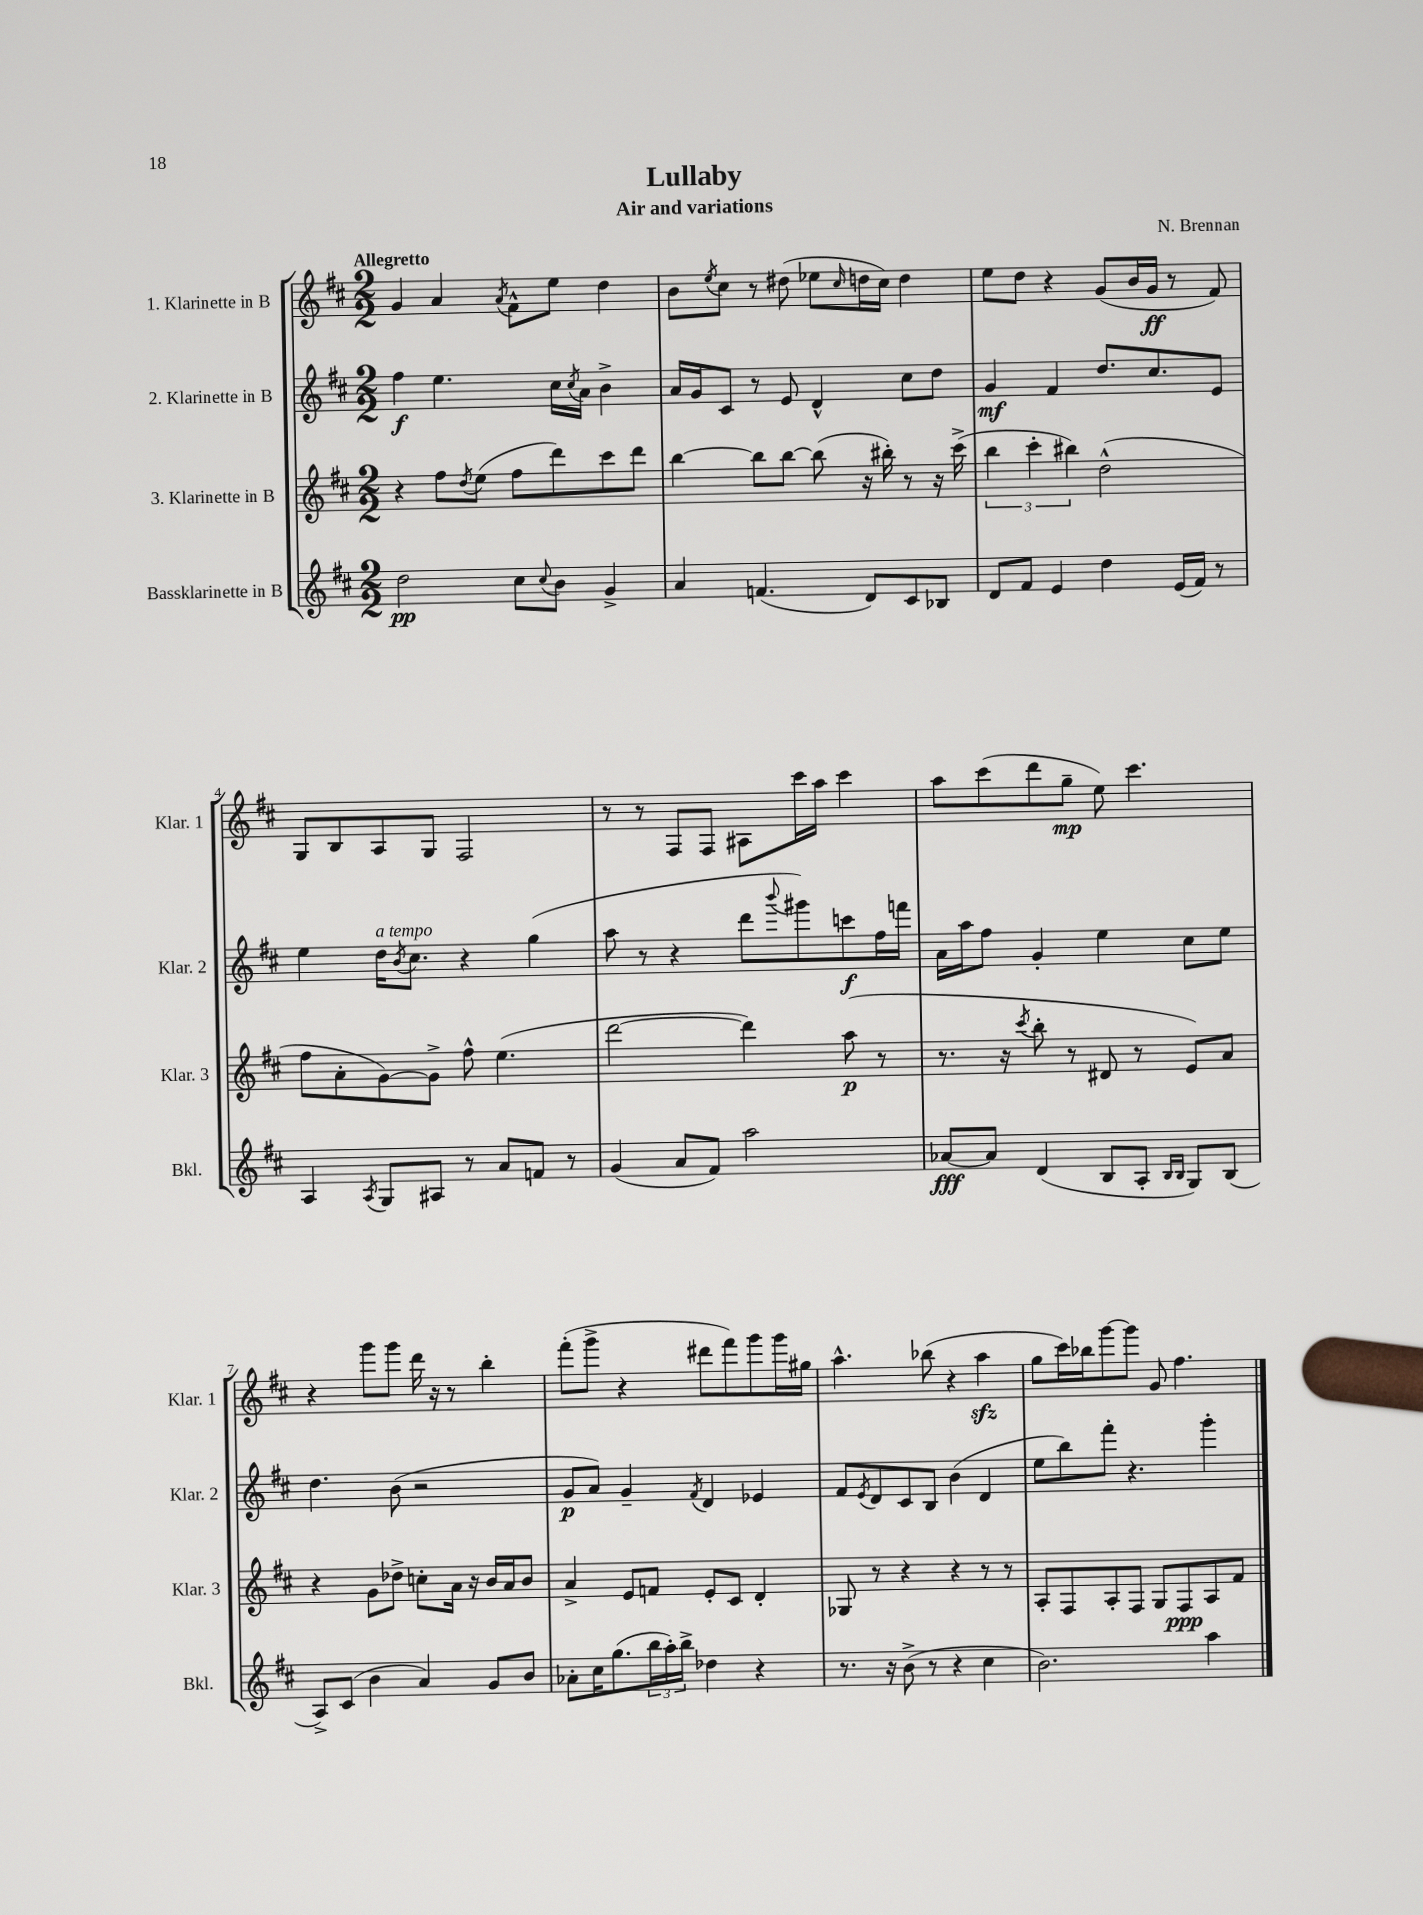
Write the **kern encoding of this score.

**kern	**kern	**kern	**kern
*staff4	*staff3	*staff2	*staff1
*clefG2	*clefG2	*clefG2	*clefG2
*k[f#c#]	*k[f#c#]	*k[f#c#]	*k[f#c#]
*M2/2	*M2/2	*M2/2	*M2/2
2dd\	4r	4ff#\	4g/
.	8ff#\L	4.ee\	4a/
.	8qdd/	.	.
.	(8ee\J	.	.
.	.	.	8qa/
8cc#\L	8ff#\L	.	8f#^^\L
8qqcc#/	.	.	.
8b\J	8ddd\)	16cc#\LL	8ee\J
.	.	8qcc#/	.
.	.	16a\JJ	.
4g^/	8ccc#\	4b^\	4dd\
.	8ddd\J	.	.
=	=	=	=
4a/	[4bb\	16a/LL	8b\L
.	.	16g/J	.
.	.	.	8qee/
.	.	8c#/J	8cc#\J
(4.f/	8bb\]L	8r	8r
.	[8bb\J	8e/	(8dd#\
.	(8bb\]	4d^^/	8ee-\L
.	.	.	16qqcc#/
8d/L)	16r	.	16dd\L
.	16bb#'\)	.	16cc#\JJ)
8c#/	8r	8cc#\L	4dd\
8B-/J	16r	8dd\J	.
.	(16ccc#^\	.	.
=	=	=	=
8d/L	6bb\	4g/	8ee\L
8f#/J	.	.	8dd\J
.	6ccc#'\	.	.
4e/	.	4f#/	4r
.	6bb#\)	.	.
4dd\	(2dd^^\	8.dd/L	(8g/L
.	.	.	16b/L
.	.	8.cc#/	16g/JJ
(16e/LL	.	.	8r
16f#/JJ)	.	.	.
8r	.	8e/J	8f#/)
=	=	=	=
4A/	8ff#\L	4ee\	8G/L
.	8a'\	.	8B/
8qA/	.	.	.
8G/L	[8g\)	16dd\LK	8A/
.	.	8qb/	.
.	.	8.cc#\J	.
8A#/J	8g^\]J	.	8G/J
8r	8ff#^^\	4r	2F#/
8a/L	(4.ee\	.	.
8f/J	.	(4gg\	.
8r	.	.	.
=	=	=	=
(4g/	[2ddd\	8aa\	8r
.	.	8r	8r
8a/L	.	4r	8F#/L
8f#/J)	.	.	8F#/J
2aa\	4ddd\])	8ddd\L	8A#\L
.	.	8qqbbb/	.
.	.	8ggg#\)	16ccc#\L
.	.	.	16aa\JJ
.	(8aa\	8ccc\	4ccc#\
.	8r	16ff#\L	.
.	.	16fff\JJ	.
=	=	=	=
[8a-/L	8.r	16a\LL	8aa\L
.	.	16aa\J	.
8a-/]J	.	8ff#\J	(8ccc#\
.	16r	.	.
.	8qccc#/	.	.
(4d/	8bb'\	4g'/	8ddd\
.	8r	.	8gg~\J
8B/L	8d#/	4ee\	8ee\)
8A'/J	8r	.	4.ccc#\
16qqB/LL	.	.	.
16qqB/JJ	.	.	.
8G/L)	8e/L)	8cc#\L	.
(8B/J	8a/J	8ee\J	.
=	=	=	=
8A^/L)	4r	4.dd\	4r
(8c#/J	.	.	.
4b\	8g\L	.	8ggg\L
.	8dd-^\J	(8b\	8ggg\J
4a/)	8cc'\L	2r	16ddd\
.	.	.	16r
.	16a\Jk	.	8r
.	16r	.	.
8g/L	16b/LL	.	4bb'\
.	16a/J	.	.
8b/J	8b/J	.	.
=	=	=	=
8a-'\L	4a^/	8g/L	(8fff#'\L
16cc#\K	.	8a/J)	8ggg^\J
(8.gg\	.	.	.
.	8e/L	4g~/	4r
24bb\L	8f/J	.	.
24aa'\)	.	.	.
24bb^\JJ	.	.	.
.	.	8qf#/	.
4dd-\	8e'/L	4d/	8ddd#\L
.	8c#/J	.	8fff#\)
4r	4d'/	4e-/	8ggg\
.	.	.	16ggg\L
.	.	.	16gg#\JJ
=	=	=	=
8.r	8G-/	8f#/L	4.aa^^\
.	.	8qe/	.
.	8r	8d/	.
16r	.	.	.
(8b^\	4r	8c#/	.
8r	.	8B/J	(8bb-\
4r	4r	(4b\	4r
4cc#\	8r	4d/	4aa\
.	8r	.	.
=	=	=	=
2.b\)	8A'/L	8ee\L	8gg\L
.	8F#/	8bb\)	16ccc#\L)
.	.	.	16bb-\J
.	8A'/	8fff#'\J	[8ggg\
.	8F#/J	4.r	8ggg\]J
.	8G/L	.	8g/
.	8F#/	.	4.ff#\
4aa\	8A/	4ggg'\	.
.	8f#/J	.	.
==	==	==	==
*-	*-	*-	*-
